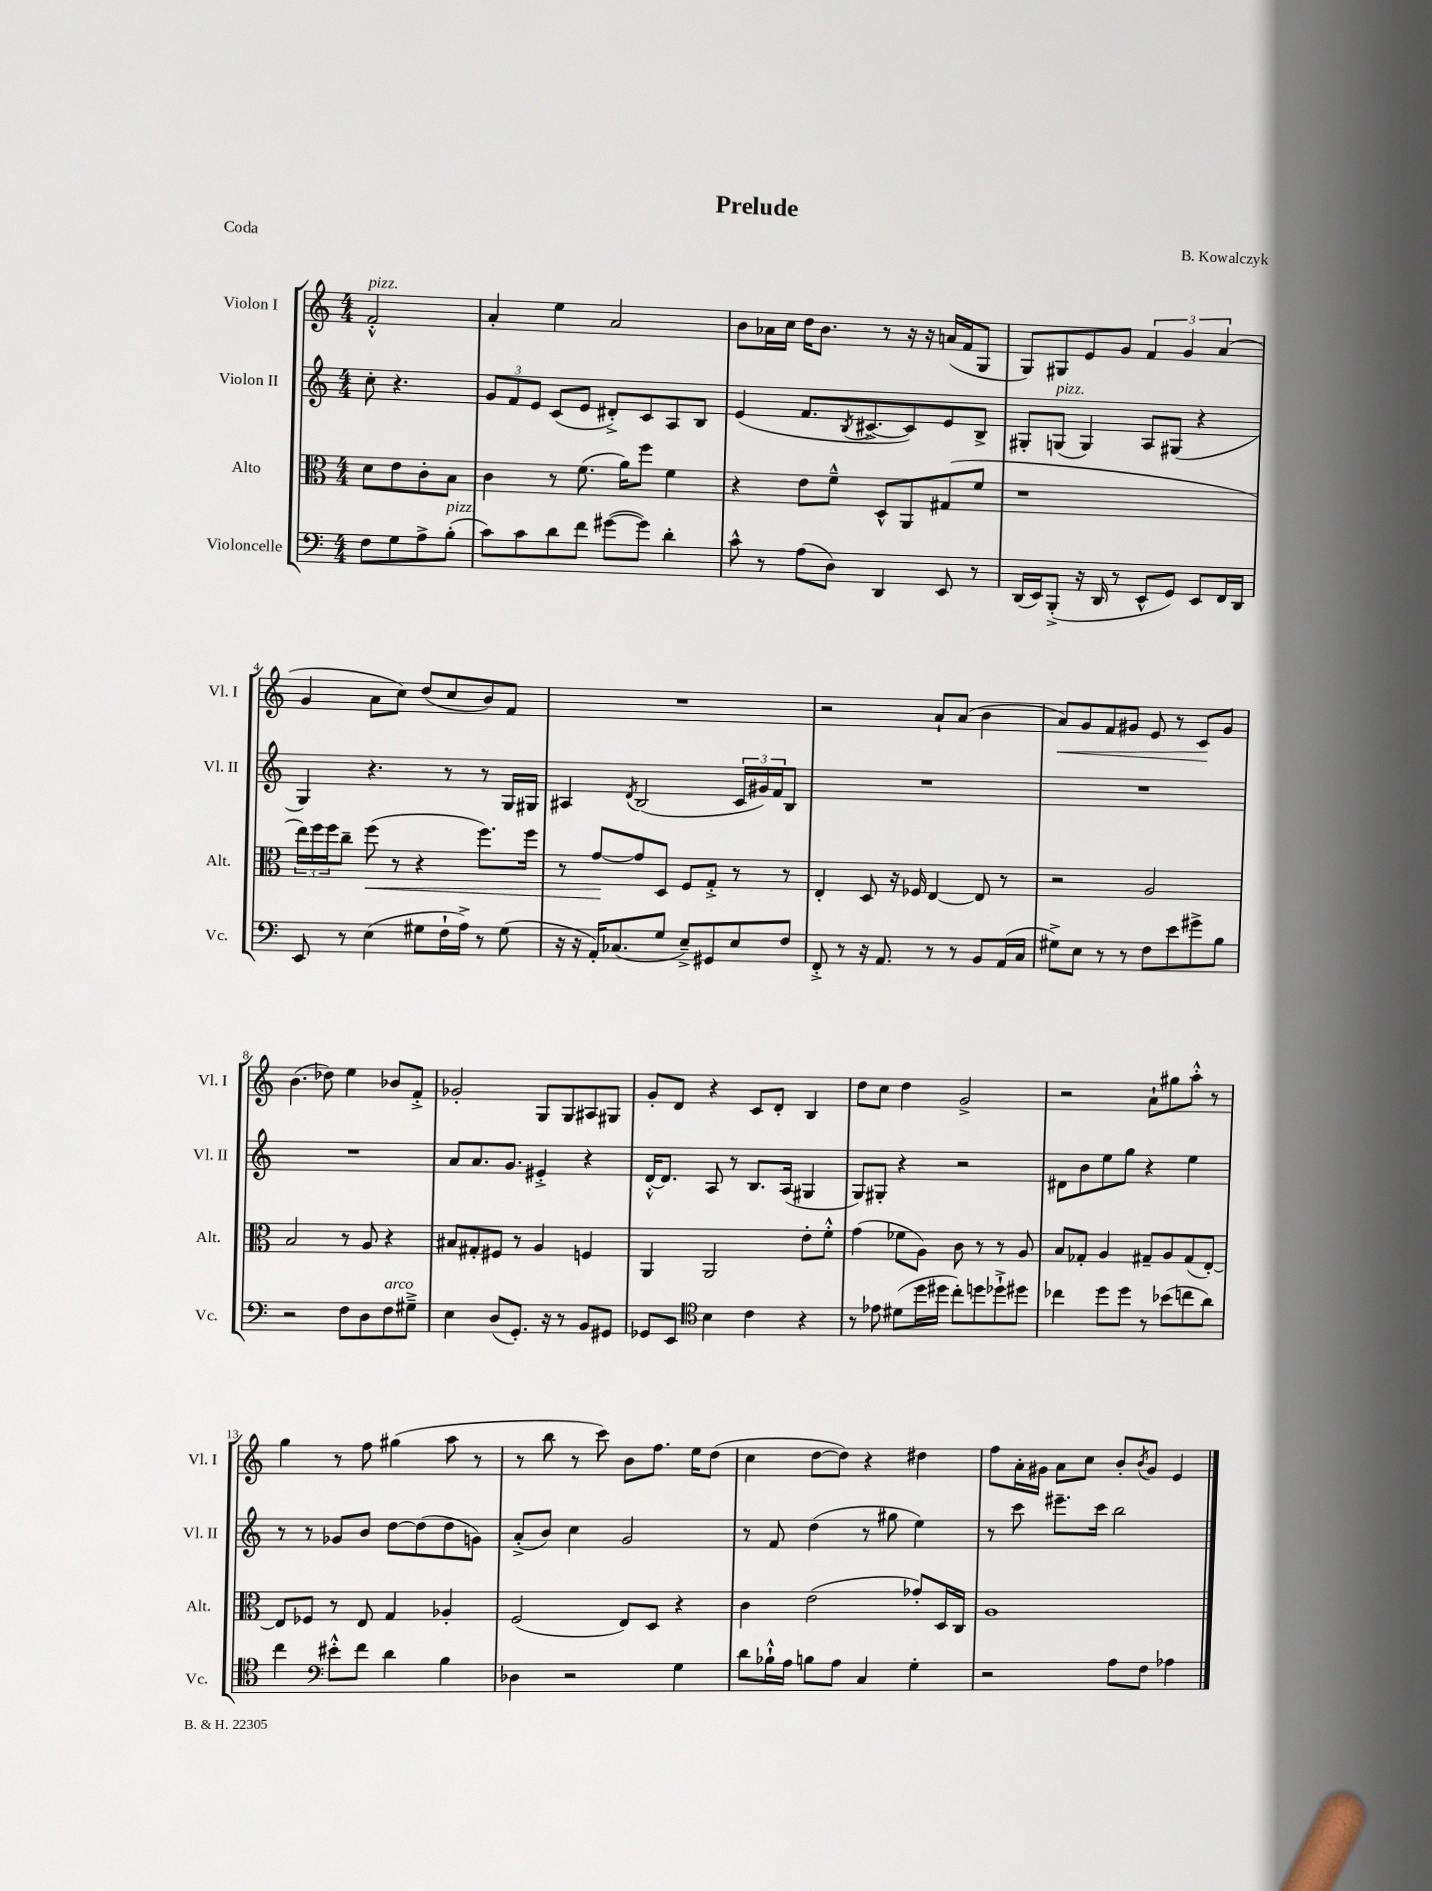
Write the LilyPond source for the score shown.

\header { title = "Prelude" composer = "B. Kowalczyk" piece = "Coda" }
<<
\new StaffGroup <<
\new Staff = "s0" \with { instrumentName = "Violon I" shortInstrumentName = "Vl. I" } {
    \clef treble \key c \major \numericTimeSignature \time 4/4 \partial 2
    f'2-.-^^\markup { \italic "pizz." } |
    a'4-. e''4 a'2 |
    b'8 aes'16 c''16 d''16 b'8. r8 r16 r16 a'16( f'16 g8 |
    g8) gis8 e'8 g'8 \tuplet 3/2 { f'4 g'4 a'4( } |
    g'4 a'8 c''8) d''8( c''8 b'8) f'8 |
    R1 |
    r2 a'8-! a'8( b'4 |
    a'8\<) g'8 f'8 gis'8 e'8 r8 c'8\! gis'8 |
    b'4.( des''8) e''4 bes'8 f'8-.-> |
    ges'2-. g8 g8 ais8 gis8 |
    g'8-. d'8 r4 c'8 d'8-. b4 |
    d''8 c''8 d''4 g'2-> |
    r2 a'8-! gis''8 a''8-.-^ r8 |
    g''4 r8 f''8 gis''4( a''8 r8 |
    r8 b''8 r8 c'''8) b'8 f''8. e''16 d''8( |
    c''4 d''8~ d''8) r4 dis''4 |
    f''8 a'16-. gis'16 a'8 c''8 b'8-. \acciaccatura { b'8 } gis'8 e'4 \bar "|." |
}
\new Staff = "s1" \with { instrumentName = "Violon II" shortInstrumentName = "Vl. II" } {
    \clef treble \key c \major \numericTimeSignature \time 4/4 \partial 2
    c''8-. r4. |
    \tuplet 3/2 { g'8 f'8 e'8 } c'8( e'8 dis'8-.->) c'8 a8 b8 |
    e'4( f'8. \acciaccatura { b8 } cis'8.~-> cis'8) e'8 b8-> |
    gis8-. g8^\markup { \italic "pizz." }( g4) a8 gis8( r4 |
    g4) r4. r8 r8 g16 gis16 |
    ais4 \acciaccatura { d'8 } b2( \tuplet 3/2 { c'16 gis'16) f'16 } b8 |
    R1 |
    R1 |
    R1 |
    a'8 a'8. g'8. eis'4-.-> r4 |
    d'16~-.-^ d'8. a8 r8 b8. a16( gis4 |
    g8) gis8-. r4 r2 |
    dis'8 b'8 e''8 g''8 r4 e''4 |
    r8 r8 ges'8 b'8 d''8~ d''8( d''8 g'8) |
    a'8-.->( b'8) c''4 g'2 |
    r8 f'8 d''4( r8 gis''8 e''4) |
    r8 c'''8 eis'''8.-- c'''16 b''2 \bar "|." |
}
\new Staff = "s2" \with { instrumentName = "Alto" shortInstrumentName = "Alt." } {
    \clef alto \key c \major \numericTimeSignature \time 4/4 \partial 2
    d'8 e'8 c'8-. b8 |
    c'4 r8 f'8.( a'16) f''8 f'4 |
    r4 e'8 f'8---^ d8-^ a,8 gis8( f'8 |
    r1 |
    \tuplet 3/2 { e''16) f''16 f''16 } c''8-- f''8\<( r8 r4 f''8.) f''16 |
    r8 g'8~\! g'8 d8 f8 g8-.-> r8 r8 |
    e4-. d8 r16 fes16 e4~ e8 r8 |
    r2 a2 |
    b2 r8 a8 r4 |
    bis8 gis8-. fis8 r8 a4 f4 |
    a,4 a,2 e'8-. f'8-.-^ |
    g'4( fes'8 a8) c'8 r8 r8 a8 |
    b8 ges8-. a4 gis8-- a8 gis8( e8~-.) |
    e8 fes8 r8 e8 g4 aes4-. |
    f2( e8) d8 r4 |
    c'4 e'2( ges'8-.) d16 c16 |
    a1 \bar "|." |
}
\new Staff = "s3" \with { instrumentName = "Violoncelle" shortInstrumentName = "Vc." } {
    \clef bass \key c \major \numericTimeSignature \time 4/4 \partial 2
    f8 g8 a8-> b8-.^\markup { \italic "pizz." }( |
    c'8) c'8 d'8 f'8 gis'8~( gis'8) d'4-. |
    c'8-^ r8 a8( d8) d,4 e,8 r8 |
    d,16( e,16) b,,8-.->( r16 d,16 r8 e,8-^ g,8) e,8 f,16 d,16 |
    e,8 r8 e4( gis8 f16-! a16->) r8 gis8( |
    r16 r16 a,16-.) ces8.( g8 e8--->) gis,8 e8 f8 |
    f,8-.-> r8 r16 a,8. r8 r8 b,8 a,16( c16 |
    gis8->) e8 r8 r8 f8 e'8 gis'8-> b8 |
    r2 f8 d8 f8^\markup { \italic "arco" } gis8---> |
    e4 d8( g,8.-.) r16 r8 b,8 gis,8 |
    ges,8 e,8 \clef tenor b4 c'4 r4 |
    r8 ees'8 dis'8( d''16 dis''16 c''8-.) d''8 des''8-!-> dis''8 |
    ces''4 d''8 d''8 r8 bes'8( c''8 a'8) |
    c''4 \clef bass eis'8-.-^ f'8 d'4 b4 |
    des4 r2 g4 |
    d'8 bes16-!-^ a16 b8 a8 c4 g4-. |
    r2 a8 f8 aes4 \bar "|." |
}
>>
>>
